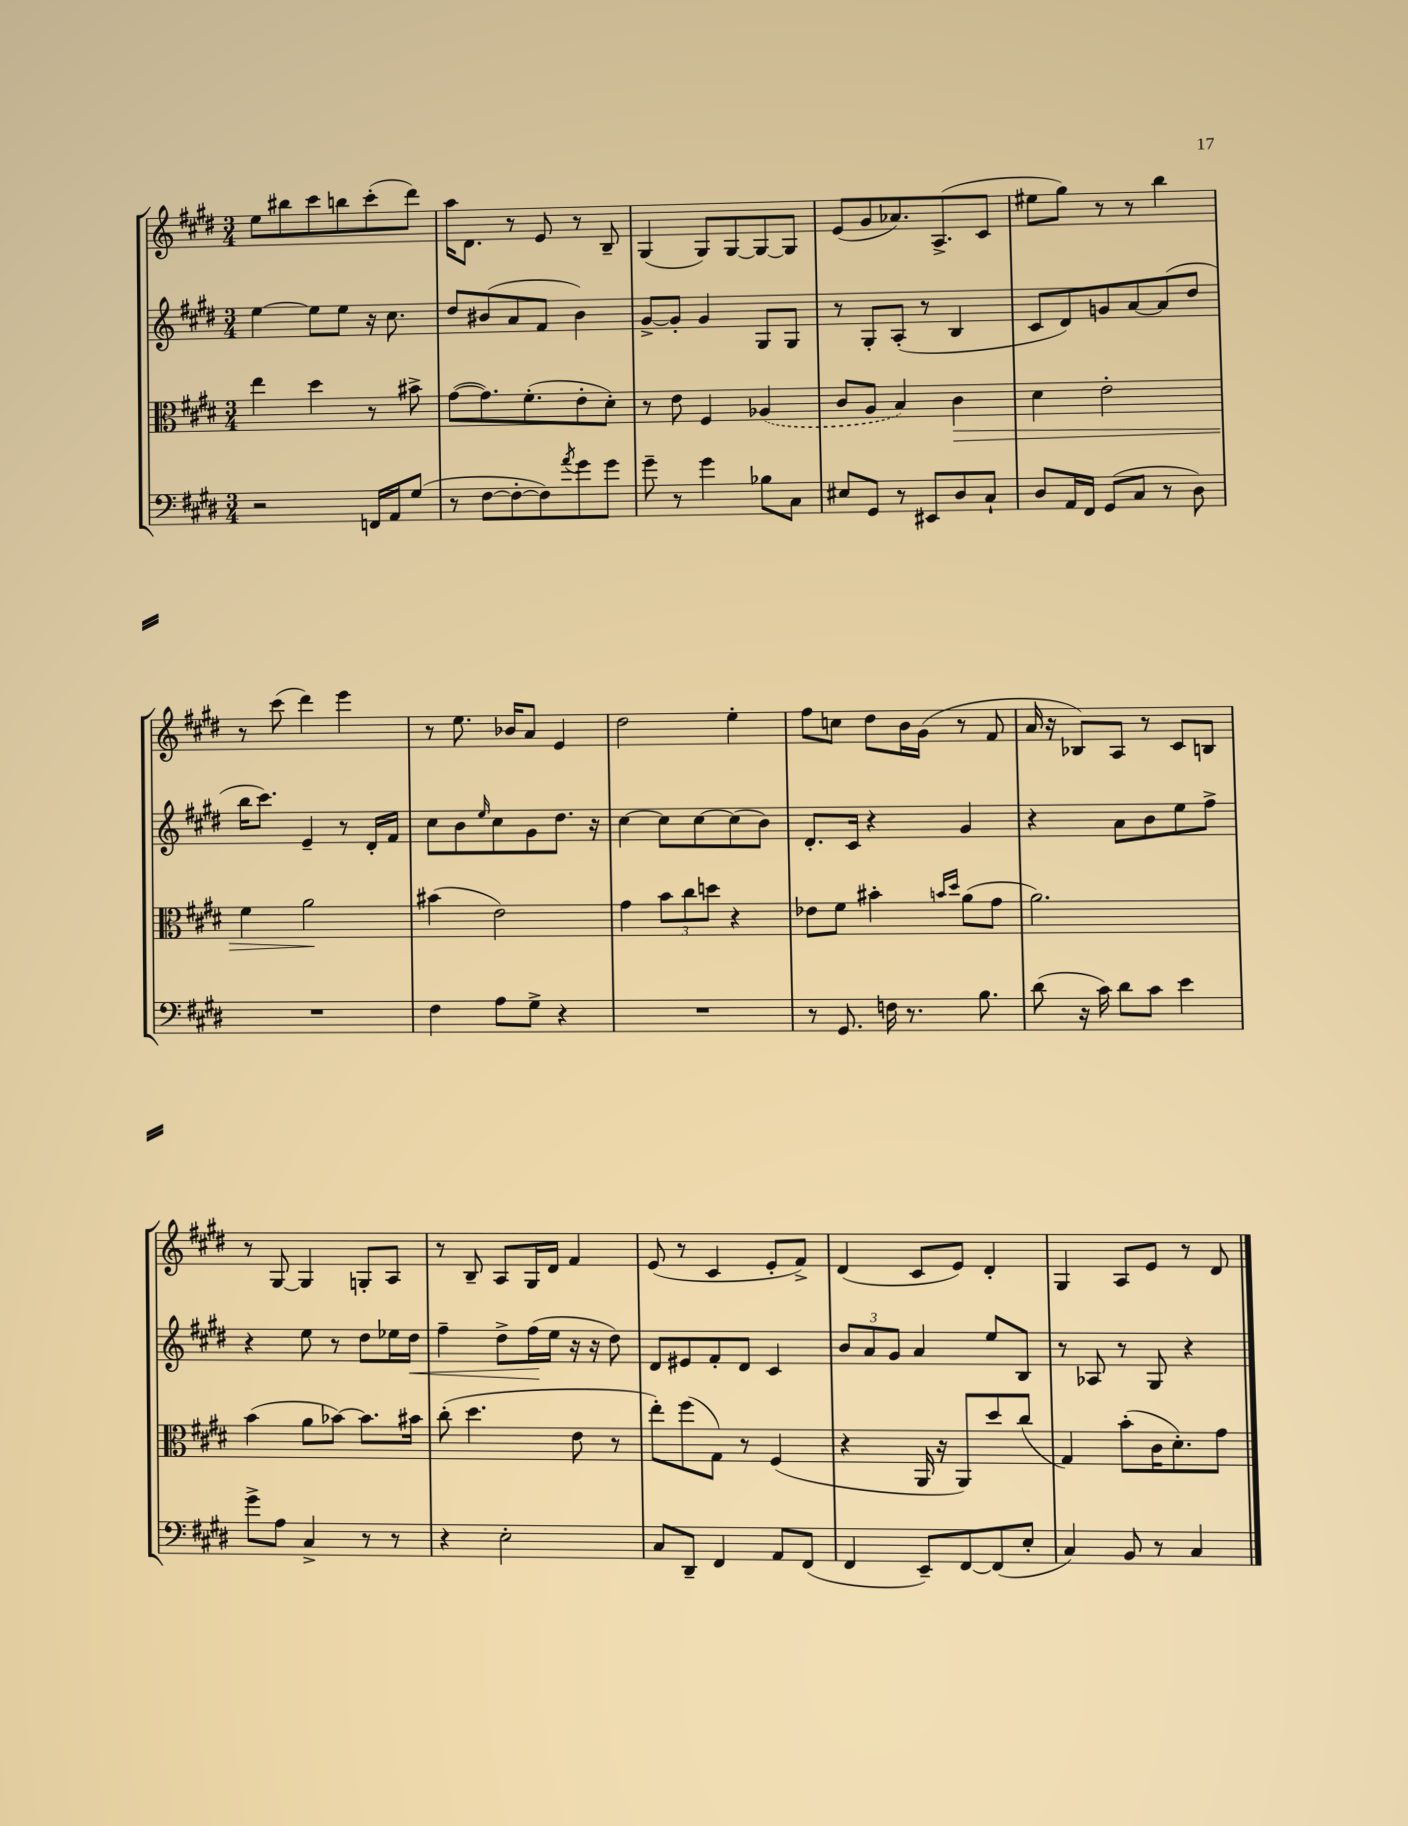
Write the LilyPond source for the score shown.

<<
\new StaffGroup <<
\new Staff = "s0" {
    \clef treble \key e \major \numericTimeSignature \time 3/4
    e''8 bis''8 cis'''8 b''8 cis'''8-.( dis'''8) |
    a''16 dis'8. r8 e'8 r8 b8-- |
    gis4( gis8) gis8~ gis8~ gis8 |
    e'8( gis'8 aes'8.) a8.->( cis'8 |
    eis''8 gis''8) r8 r8 b''4 |
    r8 cis'''8( dis'''4) e'''4 |
    r8 e''8. bes'16 a'8 e'4 |
    dis''2 e''4-. |
    fis''8 c''8 dis''8 b'16 gis'16( r8 fis'8 |
    a'16 r16 bes8) a8 r8 cis'8 b8 |
    r8 gis8~ gis4 g8-. a8 |
    r8 b8-- a8 gis16 dis'16 fis'4 |
    e'8( r8 cis'4 e'8-. fis'8->) |
    dis'4( cis'8 e'8) dis'4-. |
    gis4 a8 e'8 r8 dis'8 \bar "|." |
}
\new Staff = "s1" {
    \clef treble \key e \major \numericTimeSignature \time 3/4
    e''4~ e''8 e''8 r16 cis''8. |
    dis''8 bis'8( a'8 fis'8 bis'4) |
    gis'8~-> gis'8-. gis'4 gis8 gis8 |
    r8 gis8-. a8-.( r8 b4 |
    cis'8 dis'8) g'8 a'8~ a'8( dis''8 |
    b''16 cis'''8.) e'4-- r8 dis'16-. fis'16 |
    cis''8 b'8 \grace { e''16 } cis''8 gis'8 dis''8. r16 |
    cis''4~ cis''8 cis''8~ cis''8( b'8) |
    dis'8.-. cis'16 r4 gis'4 |
    r4 a'8 b'8 e''8 fis''8-> |
    r4 e''8 r8 dis''8 ees''16 dis''16\< |
    fis''4-- dis''8-> fis''16\!( e''16 r16 r16 dis''8) |
    dis'8 eis'8 fis'8-. dis'8 cis'4 |
    \tuplet 3/2 { b'8 a'8 gis'8 } a'4 e''8 b8 |
    r8 aes8 r8 gis8 r4 \bar "|." |
}
\new Staff = "s2" {
    \clef alto \key e \major \numericTimeSignature \time 3/4
    e''4 dis''4 r8 bis'8-> |
    gis'8~( gis'8.) fis'8.-.( e'8-. dis'8-.) |
    r8 e'8 fis4 \once \slurDashed aes4( |
    cis'8 a8 b4) cis'4\> |
    dis'4 e'2-. |
    fis'4 a'2\! |
    bis'4( e'2) |
    gis'4 \tuplet 3/2 { b'8 cis''8 d''8 } r4 |
    ees'8 fis'8 bis'4-. \grace { b'16 dis''16 } a'8( gis'8 |
    a'2.) |
    b'4( a'8 bes'8~) bes'8. bis'16 |
    cis''8-.( dis''4. e'8 r8 |
    e''8-.) fis''8( gis8) r8 fis4( |
    r4 a,16 r16 a,8) dis''8 cis''8( |
    gis4) b'8-.( cis'16 dis'8.-.) gis'8 \bar "|." |
}
\new Staff = "s3" {
    \clef bass \key e \major \numericTimeSignature \time 3/4
    r2 f,16 a,16 gis8( |
    r8 fis8~ fis8~-. fis8) \acciaccatura { a'8 } gis'8 gis'8 |
    gis'8-- r8 gis'4 bes8 cis8 |
    eis8 gis,8 r8 eis,8 dis8 cis8-! |
    dis8 a,16 fis,16 gis,8( cis8 r8 dis8) |
    R2. |
    fis4 a8 gis8-> r4 |
    R2. |
    r8 gis,8. f16 r8. b8. |
    dis'8( r16 cis'16) dis'8 cis'8 e'4 |
    gis'8-> a8 cis4-> r8 r8 |
    r4 e2-. |
    cis8 dis,8-- fis,4 a,8 fis,8( |
    fis,4 e,8--) fis,8~ fis,8( e8-. |
    cis4) b,8 r8 cis4 \bar "|." |
}
>>
>>
\layout { \context { \Score \remove "Bar_number_engraver" } }
